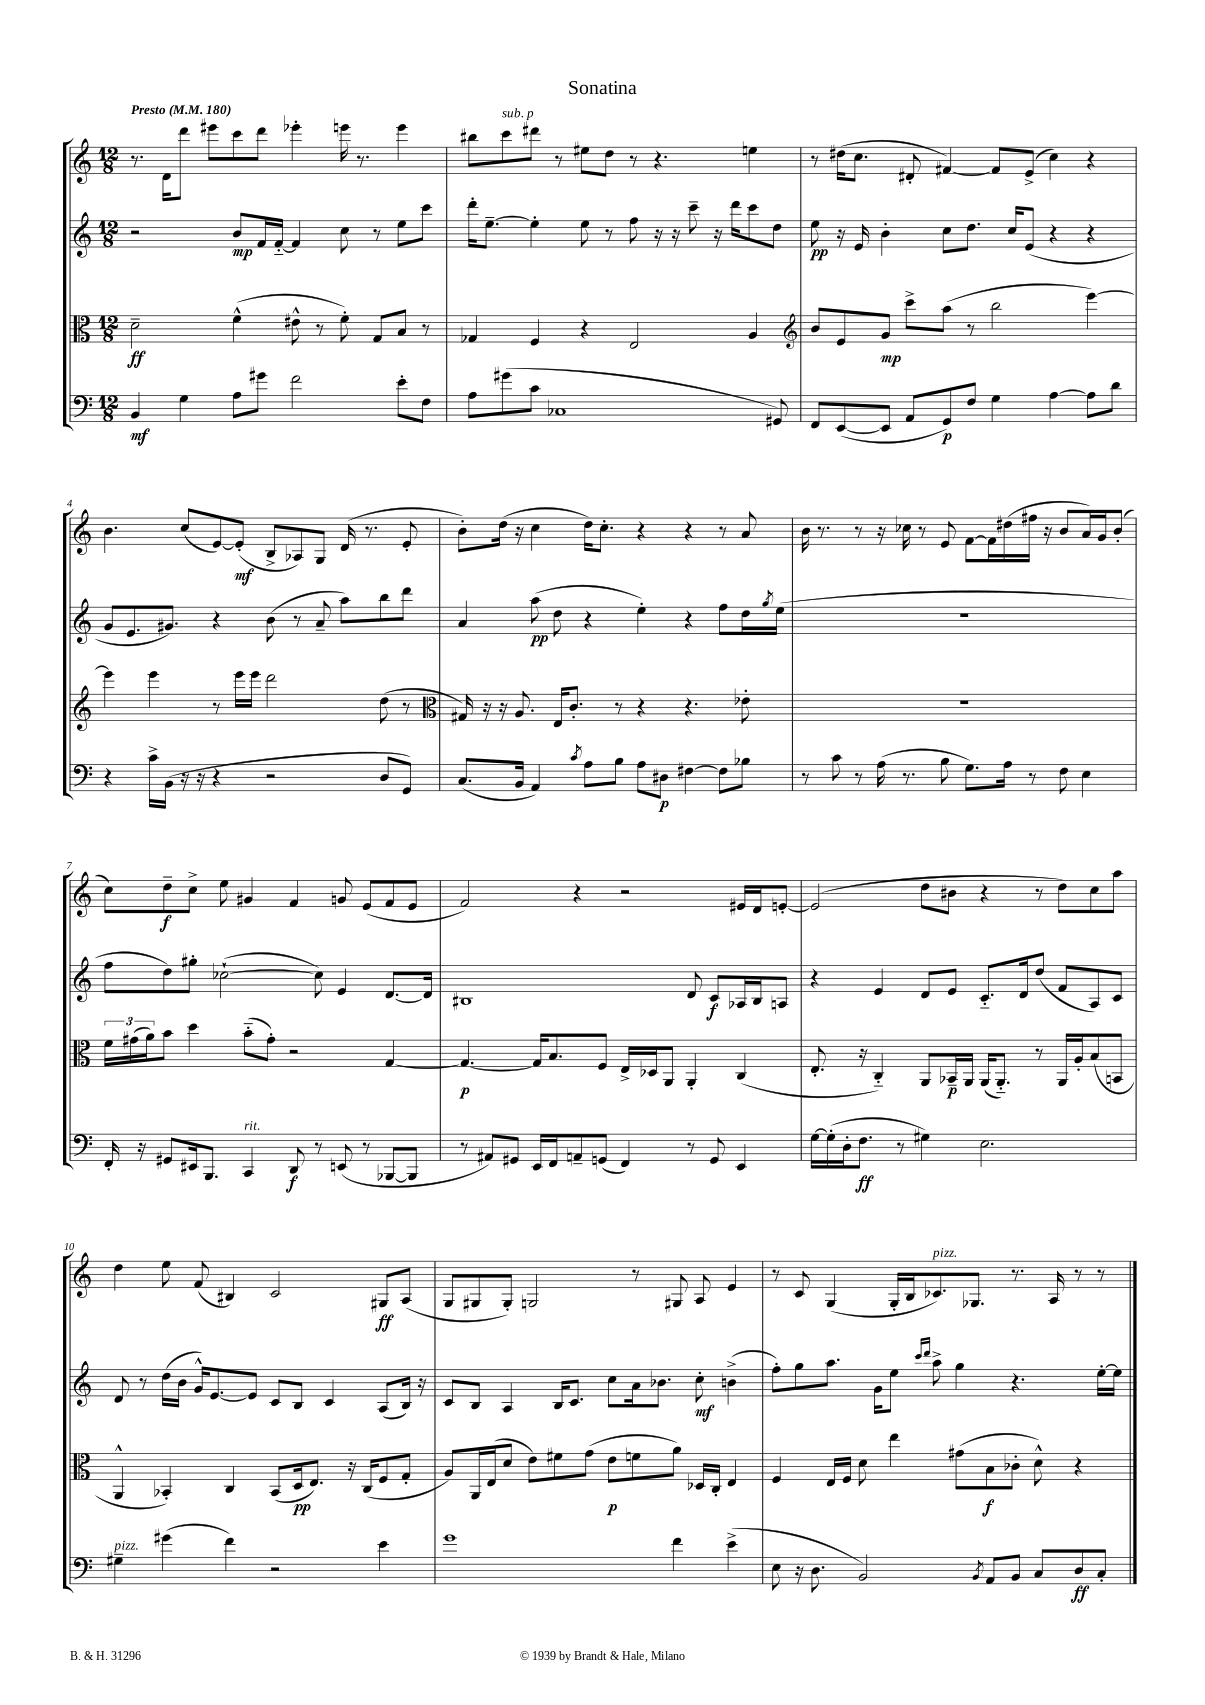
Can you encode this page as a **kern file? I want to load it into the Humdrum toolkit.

**kern	**kern	**kern	**kern
*staff4	*staff3	*staff2	*staff1
*clefF4	*clefC3	*clefG2	*clefG2
*k[]	*k[]	*k[]	*k[]
*M12/8	*M12/8	*M12/8	*M12/8
*MM180	*MM180	*MM180	*MM180
4BB/	2d~\	2r	8.r
.	.	.	16d\LK
4G\	.	.	8ddd\J
.	.	.	8eee#\L
8A\L	(4f^^\	8b/L	8ccc\
8g#\J	.	16f/L	8ddd\J
.	.	[16f'~/JJ	.
2f\	8e#^^\	4f/]	4eee-'\
.	8r	.	.
.	8f'\)	8cc\	16eee\
.	.	.	8.r
.	8G/L	8r	.
8e'\L	8B/J	8ee\L	4eee\
8F\J	8r	8ccc\J	.
=	=	=	=
8A\L	4G-/	16ddd'\LK	8bb#\L
.	.	[8.ee~\J	.
(8g#\	.	.	8ccc\
8c\J	4F/	4ee'\]	8ddd#\J
1C-	.	.	8r
.	4r	8ee\	8ee#\L
.	.	8r	8dd\J
.	2E/	8ff\	8r
.	.	16r	4.r
.	.	16r	.
.	.	8ccc~\	.
.	.	16r	.
.	.	16ddd\LK	.
.	4A/	8ccc\	4ee\
8GG#/)	.	8dd\J	.
=	=	=	=
*	*clefG2	*	*
8FF/L	8b/L	8ee\	8r
([8EE/	8e/	16r	(16dd#\LK
.	.	16e/	8.cc\J
8EE/]J	8g/J	4b'\	.
8AA/L	8ccc^\L	.	8d#'/
8GG/)	(8aa\J	8cc\L	[4f#/)
8F/J	8r	8.dd\J	.
4G\	2bb\	.	8f#/]L
.	.	16cc/LK	.
.	.	(8e/J	(8e^/J
[4A\	.	4r	4cc\)
8A\]L	[4eee\)	4r	4r
8d\J	.	.	.
=	=	=	=
4r	4eee\]	8g/L	4.b\
.	.	8.e/	.
16c^\LL	4eee\	.	.
(16BB\JJ	.	8.g#/J)	.
16r	.	.	(8cc/L
16r	.	.	.
4r	8r	4r	[8e/)
.	16eee\LL	.	(8e'/]J
.	16eee\JJ	.	.
2r	2ddd\	(8b\	8B^/L
.	.	8r	8A-/)
.	.	8a~/	8G/J
.	.	8aa\L)	(16d/
.	.	.	8.r
8D/L	(8dd\	8bb\	.
8GG/J)	8r	8ddd\J	8e'/
=	=	=	=
*	*clefC3	*	*
(8.C/L	16G#/)	4a/	8b'\L)
.	16r	.	.
.	16r	.	(16dd\Jk
16BB/Jk	8.A/	.	16r
4AA/)	.	(8aa\	4cc\
.	16E/LK	8dd\	.
.	8.c'/J	.	.
8qc/	.	.	.
8A\L	.	4r	16dd\LK)
.	.	.	8.cc'\J
8B\J	8r	.	.
8A\L	4r	4ee'\)	4r
8D#\J	.	.	.
[4F#\	4.r	4r	4r
8F#\]L	.	8ff\L	8r
8B-\J	8e-'\	16dd\L	8a/
.	.	8qgg/	.
.	.	(16ee\JJ	.
=	=	=	=
8r	1.r	1.r	16b\
.	.	.	8.r
8c\	.	.	.
8r	.	.	8r
(16A\	.	.	16r
8.r	.	.	16cc-\
.	.	.	8r
8B\	.	.	8e/
8.G\L)	.	.	[8f\L
.	.	.	16f\]L
16A\Jk	.	.	(16dd#\
8r	.	.	16ff#\JJ
.	.	.	16r
8F\	.	.	8b/L
4E\	.	.	16a/L)
.	.	.	16g/J
.	.	.	(8b'/J
=	=	=	=
16FF'/	24f\LL	8ff\L	8cc\L)
.	(24g#\	.	.
16r	.	.	.
.	24a\J)	.	.
8GG#/L	8b\J	8dd\)	8dd~\
16EE#/k	4dd\	8gg#'\J	8cc^\J
8.BBB/J	.	.	.
.	.	([2cc-`\	8ee\
4CC/	(8b'~\L	.	4g#/
.	8g#'\J)	.	.
8DD/	2r	.	4f/
8r	.	8cc-\])	.
(8EE/	.	4e/	8g/
8r	.	.	(8e/L
[8BBB-/L	[4G/	[8.d/L	8f/
8BBB-/]J	.	.	8e/J
.	.	16d/]Jk	.
=	=	=	=
8r	4.G/_	1B#	2f/)
8AA#/L)	.	.	.
8GG#/J	.	.	.
16EE/LL	16G/]LK	.	.
16FF/J	8.B/	.	.
8AA~/	.	.	4r
(8GG/J	8F/J	.	.
4FF/)	16E^/LL	.	2r
.	16D-/J	.	.
.	8AA/J	.	.
8r	4AA'/	8d/	.
8GG/	.	8c/L	.
4EE/	(4C/	16A-/L	16e#/LL
.	.	16B#/J	16d/J
.	.	8A/J	[8e'/J
=	=	=	=
[16G\LL	8.E'/	4r	(2e/]
(16G'\]	.	.	.
16D'\J	.	.	.
8.F\J	16r	.	.
.	4C'~/)	4e/	.
8r	.	.	.
4G#\)	8AA/L	8d/L	8dd\L
.	16BB-~/L	8e/J	8b#\J
.	16AA/JJ	.	.
2.E\	(16AA/LK	8.c'~/L	4r
.	8.AA'~/J)	.	.
.	.	16d/k	.
.	8r	(8dd/J	8r
.	16AA/LL	8f/L	8dd\L)
.	16A'/J	.	.
.	(8B/	8A/)	8cc\
.	8BB/J	8c/J	8aa\J
=	=	=	=
4G#~\	4AA^^/	8d/	4dd\
.	.	8r	.
(4g#\	4BB-'/)	(16dd\LL	8ee\
.	.	16b\JJ	.
.	.	16g^^/LK)	(8f/
.	.	[8.e/	.
4f\)	4C/	.	4B#/)
.	.	8e/]J	.
2r	(8BB-/L	8c/L	2c/
.	16D/k	8B/J	.
.	8.E/J)	.	.
.	.	4c/	.
.	16r	.	.
.	(16C/LK	.	.
4e\	8F/	(8A/L	8G#/L
.	8G'/J	16B/Jk)	(8A/J
.	.	16r	.
=	=	=	=
1g	8A/L)	8c/L	8G/L
.	16AA/L	8B/J	8G#/
.	(16E/J	.	.
.	8d/J	4A/	8G#'/J)
.	8e\L)	.	2G/
.	8f#\	16B/LK	.
.	.	8.c/J	.
.	(8g\J	.	.
.	8e\L	8cc\L	.
.	8f\	16a\k	8r
.	.	8.b-\J	.
4f\	8a\J)	.	8G#/
.	16D-/LL	8cc'\	8A/
.	16C'/JJ	.	.
(4e^\	4E/	(4b^\	4e/
=	=	=	=
8E\	4F/	8ff'\L)	8r
16r	.	8gg\	8c/
8.D\	.	.	.
.	16E/LL	8.aa\J	(4G/
.	16F/JJ	.	.
2BB/)	8d\	.	.
.	.	16g\LK	.
.	4ee\	8ee\J	16G'/LL
.	.	.	16B/J
.	.	16qqccc/LL	.
.	.	16qqddd/JJ	.
.	.	8aa^\	8.c-/)
.	(8g#\L	4gg\	.
.	.	.	8.G-/J
8qBB/	.	.	.
8AA/L	8B\	.	.
8BB/J	8c-'\J	4.r	8.r
8C/L	8d^^\)	.	.
.	.	.	16A/
8D/	4r	.	8r
8C'/J	.	[16ee'\LL	8r
.	.	16ee\]JJ	.
==	==	==	==
*-	*-	*-	*-
